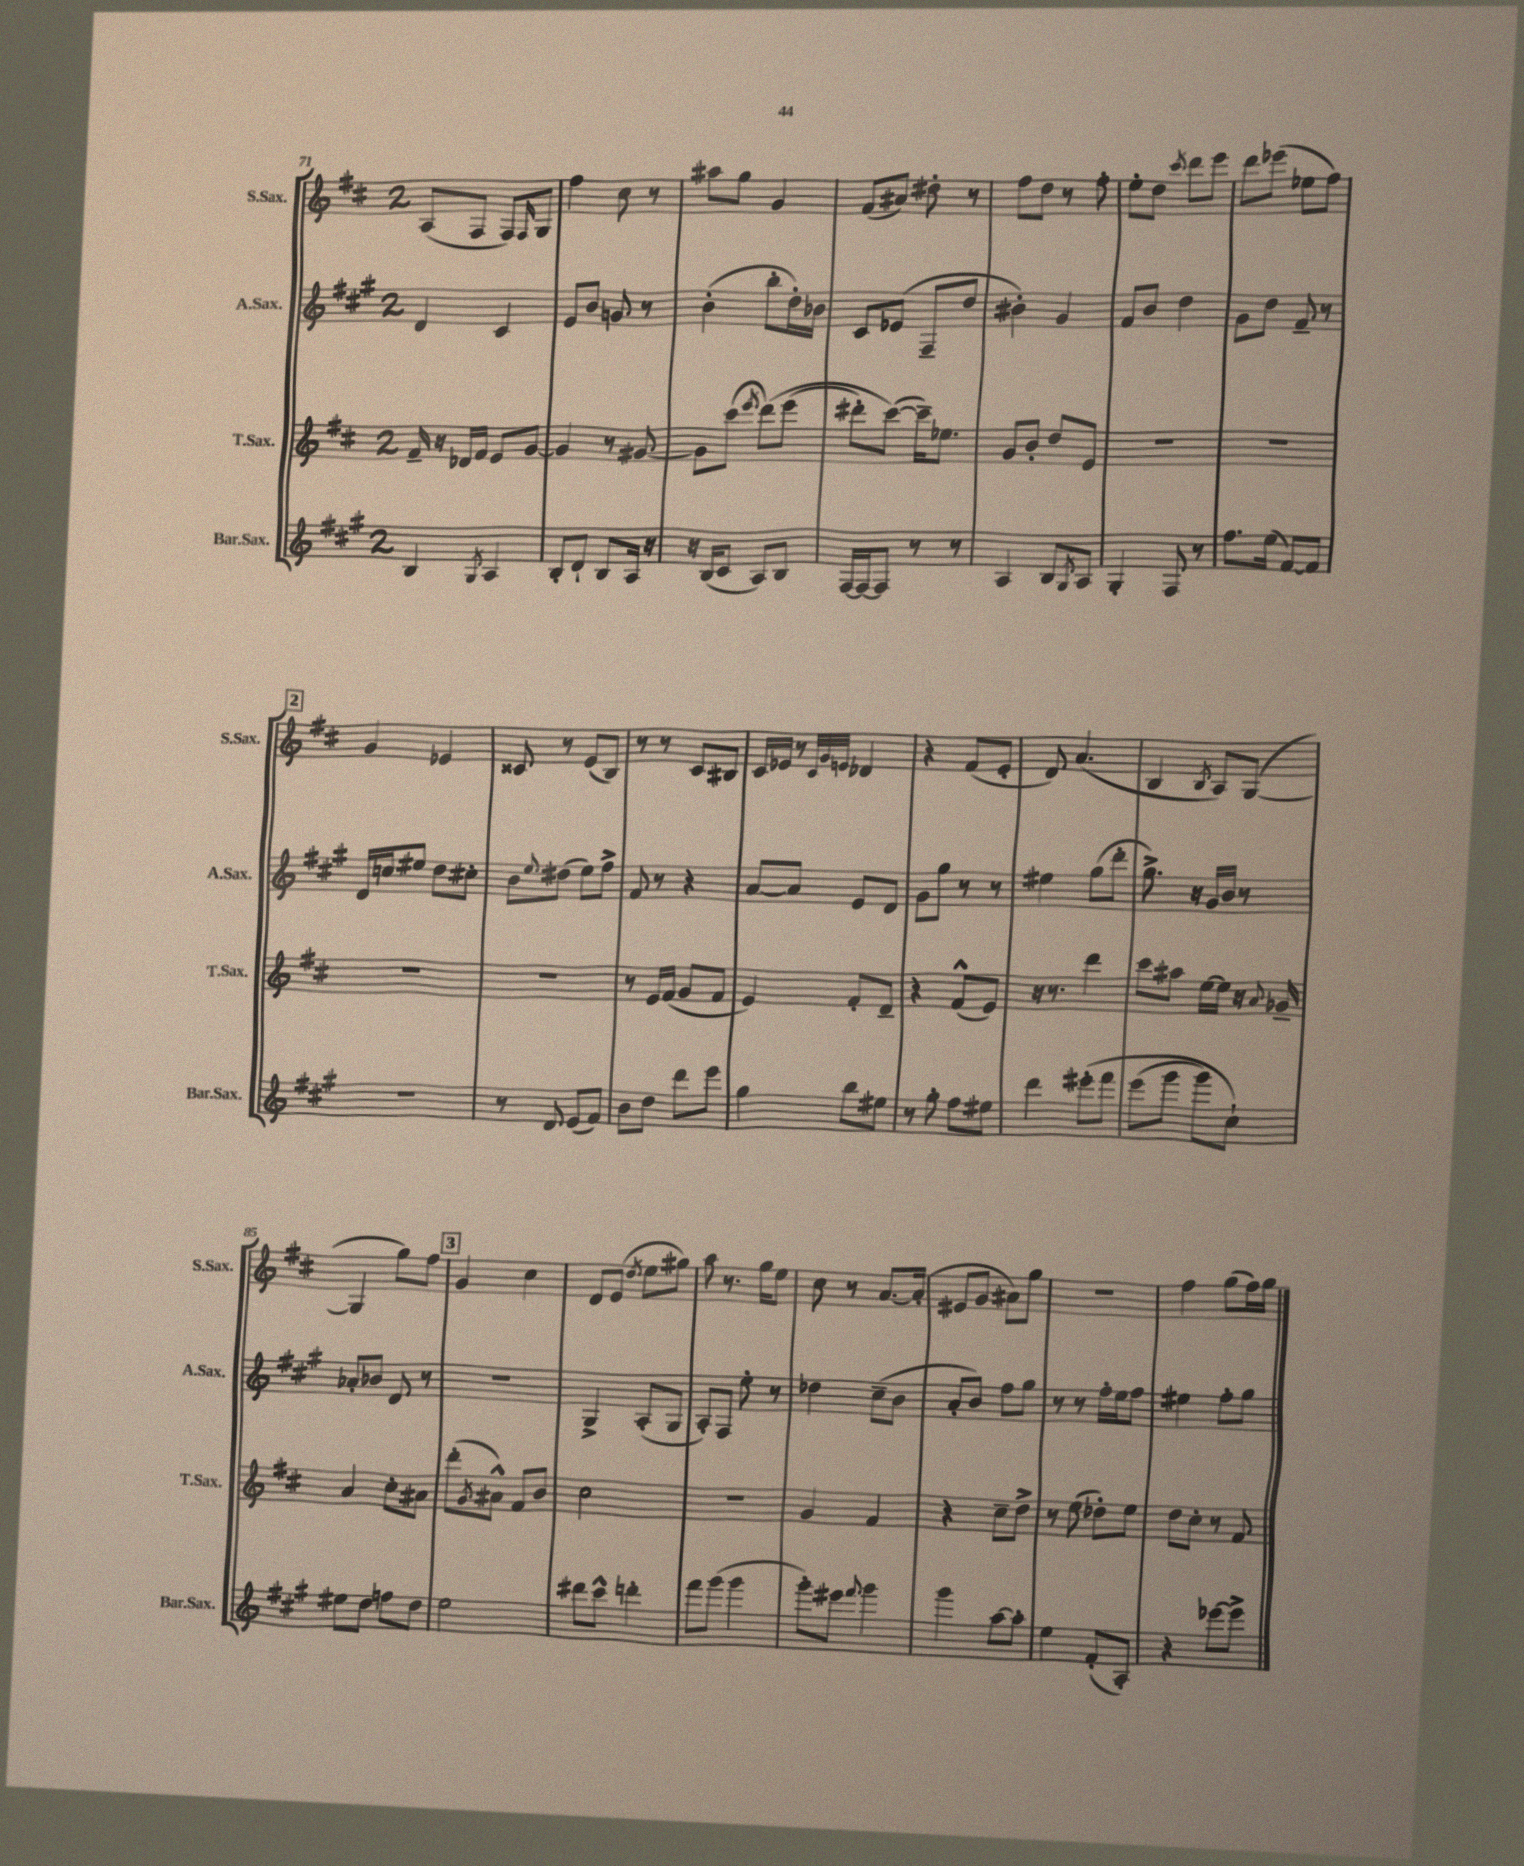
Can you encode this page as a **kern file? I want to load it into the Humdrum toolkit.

**kern	**kern	**kern	**kern
*part4	*part3	*part2	*part1
*staff4	*staff3	*staff2	*staff1
*I"Bar.Sax.	*I"T.Sax.	*I"A.Sax.	*I"S.Sax.
*I'Bar.Sax.	*I'T.Sax.	*I'A.Sax.	*I'S.Sax.
*clefG2	*clefG2	*clefG2	*clefG2
*k[f#c#g#]	*k[f#c#]	*k[f#c#g#]	*k[f#c#]
*M2/4	*M2/4	*M2/4	*M2/4
=71	=71	=71	=71
4B/	16f#~/	4d/	(8A/L
.	16r	.	.
.	16d-X/LL	.	8F#/J
.	16f#/JJ	.	.
8qG#/	.	.	.
4A/	8e/L	4c#/	8F#/L)
.	.	.	16qqF#/
.	[8g/J	.	8G/J
=72	=72	=72	=72
8B'/L	4g/]	8e/L	4ff#\
8d`/J	.	8b/J	.
8B/L	8r	8gn/	8cc#\
16A/Jk	[8g#X/	8r	8r
16r	.	.	.
=73	=73	=73	=73
16r	8g#\L]	(4b'\	8aa#X\L
(16B/KL	.	.	.
8c#/J	(8ccc#\J	.	8gg\J
.	8qeee/	.	.
8A/L)	(8ddd\L)	8bb'\L	4g/
8B/J	(8eee\J	16dd'\L)	.
.	.	16b-X\JJ	.
=74	=74	=74	=74
[16F#/LL	8ddd#X'\L)	8c#/L	(8f#/L
16F#/J_	.	.	.
8F#/J]	([8ccc#\J)	(8e-X/J	8a#X/J)
8r	16ccc#~\KL])	8F#~/L	8dd#X'\
.	8.ee-X\J	.	.
8r	.	8dd/J	8r
=75	=75	=75	=75
4A/	8g/L	4b#X'\)	8ff#\L
.	8b'/J	.	8dd\J
8B/L	8dd/L	4g#/	8r
8qG#/	.	.	.
8A/J	8e/J	.	8ff#'\
=76	=76	=76	=76
4G#'/	2r	8f#/L	8ee'\L
.	.	8b/J	8dd\J
.	.	.	8qccc#/
8F#/	.	4dd\	8ddd\L
8r	.	.	8eee\J
=77	=77	=77	=77
8.ff#\L	2r	8g#\L	8ddd\L
.	.	8dd\J	(8eee-X\J
(16ee\Jk	.	.	.
[8f#/L)	.	8f#~/	8ee-X\L
8f#/J]	.	8r	8ff#\J)
!!LO:LB:g=z
!!LO:REH:place=s1:t=2
=78	=78	=78	=78
2r	2r	16d/LL	4g/
.	.	16ccn/J	.
.	.	8ee#X/J	.
.	.	8dd\L	4e-X/
.	.	8cc#X'\J	.
=79	=79	=79	=79
8r	2r	8b\L	8c##X/
.	.	8qqee/	.
8d/	.	(8dd#X\J	8r
(8e/L	.	8ee\L)	(8e/L
8f#/J)	.	8ff#^\J	8B/J)
=80	=80	=80	=80
8b\L	8r	8f#/	8r
8dd\J	16e/LL	8r	8r
.	(16f#/JJ	.	.
8ddd\L	8g/L	4r	8c#/L
8eee\J	8f#/J	.	8B#X/J
=81	=81	=81	=81
4gg#\	4e/)	[8a/L	16c#/LL
.	.	.	16e-X/JJ
.	.	8a/J]	8r
.	.	.	32qqc#/LLL
.	.	.	32qqg/
.	.	.	32qqen/JJJ
8bb\L	8f#'/L	8e/L	4d-X/
8ee#X\J	8d~/J	8d/J	.
=82	=82	=82	=82
8r	4r	8g#\L	4r
8gg#'\	.	8gg#\J	.
8ff#\L	(8f#^^/L	8r	(8f#/L
8ee#X\J	8e/J)	8r	8e'/J
=83	=83	=83	=83
4ddd\	16r	4ee#X\	8d/)
.	8.r	.	.
.	.	.	(4.a/
(8eee#X'\L	4ddd\	(8gg#\L	.
8fff#\J	.	8ddd'\J	.
=84	=84	=84	=84
(8eee\L	8ccc#\L	8.gg#^\)	4B/
8ggg#\J	8aa#X\J	.	.
.	.	16r	.
.	.	.	8qB/
8ggg#\L)	[16ee\LL	16g#/LL	8A/L)
.	16ee\JJ]	16b/JJ	.
8cc#`\J)	16r	8r	([8G/J
.	8qqa/	.	.
.	16g-X~/	.	.
!!LO:LB:g=z
=85	=85	=85	=85
8ee#X\L	4a/	8a-X'/L	4G/]
8dd\J	.	8b-X/J	.
8ffn\L	8cc#'\L	8d/	8gg\L)
8dd\J	8a#X\J	8r	8ff#\J
!!LO:REH:place=s1:t=3
=86	=86	=86	=86
2ee\	(8ddd'\L	2r	4g/
.	8qg/	.	.
.	8a#X^^\J)	.	.
.	8f#/L	.	4cc#\
.	8b/J	.	.
=87	=87	=87	=87
8ddd#X\L	2cc#\	4G#^/	8d/L
8ccc#^^\J	.	.	(8e/J
.	.	.	8qdd/
4dddn'\	.	(8A'/L	8ee\L
.	.	8G#/J	8gg#X\J)
=88	=88	=88	=88
8fff#\L	2r	8A'/L)	8aa\
(8ggg#\J	.	8F#/J	8.r
4ggg#\	.	8ee'\	.
.	.	.	16gg\KL
.	.	8r	8ee\J
=89	=89	=89	=89
8ggg#'\L)	4g/	4dd-X\	8cc#\
8eee#X\J	.	.	8r
8qqfff#/	.	.	.
4ggg#\	4f#/	(8cc#~\L	[8.a/L
.	.	8b\J	.
.	.	.	(16a'/Jk]
=90	=90	=90	=90
4ggg#\	4r	8a'/L	8e#X/L
.	.	8b/J)	8g/J
[8aa\L	8cc#~\L	8ff#\L	8a#X\L)
8aa'\J]	8dd^\J	8gg#\J	8gg\J
=91	=91	=91	=91
4ee\	8r	8r	2r
.	(8ee\	8r	.
(8f#'/L	8dd-X'\L)	16ff#'\LL	.
.	.	16ee\J	.
8A'/J)	8ee\J	8ff#\J	.
=92	=92	=92	=92
4r	8dd\L	4ee#X\	4ff#\
.	8cc#'\J	.	.
[8eee-X\L	8r	8ff#'\L	(8gg\L
8eee-^\J]	8f#/	8gg#\J	16ff#\L)
.	.	.	16gg\JJ
==	==	==	==
*-	*-	*-	*-
